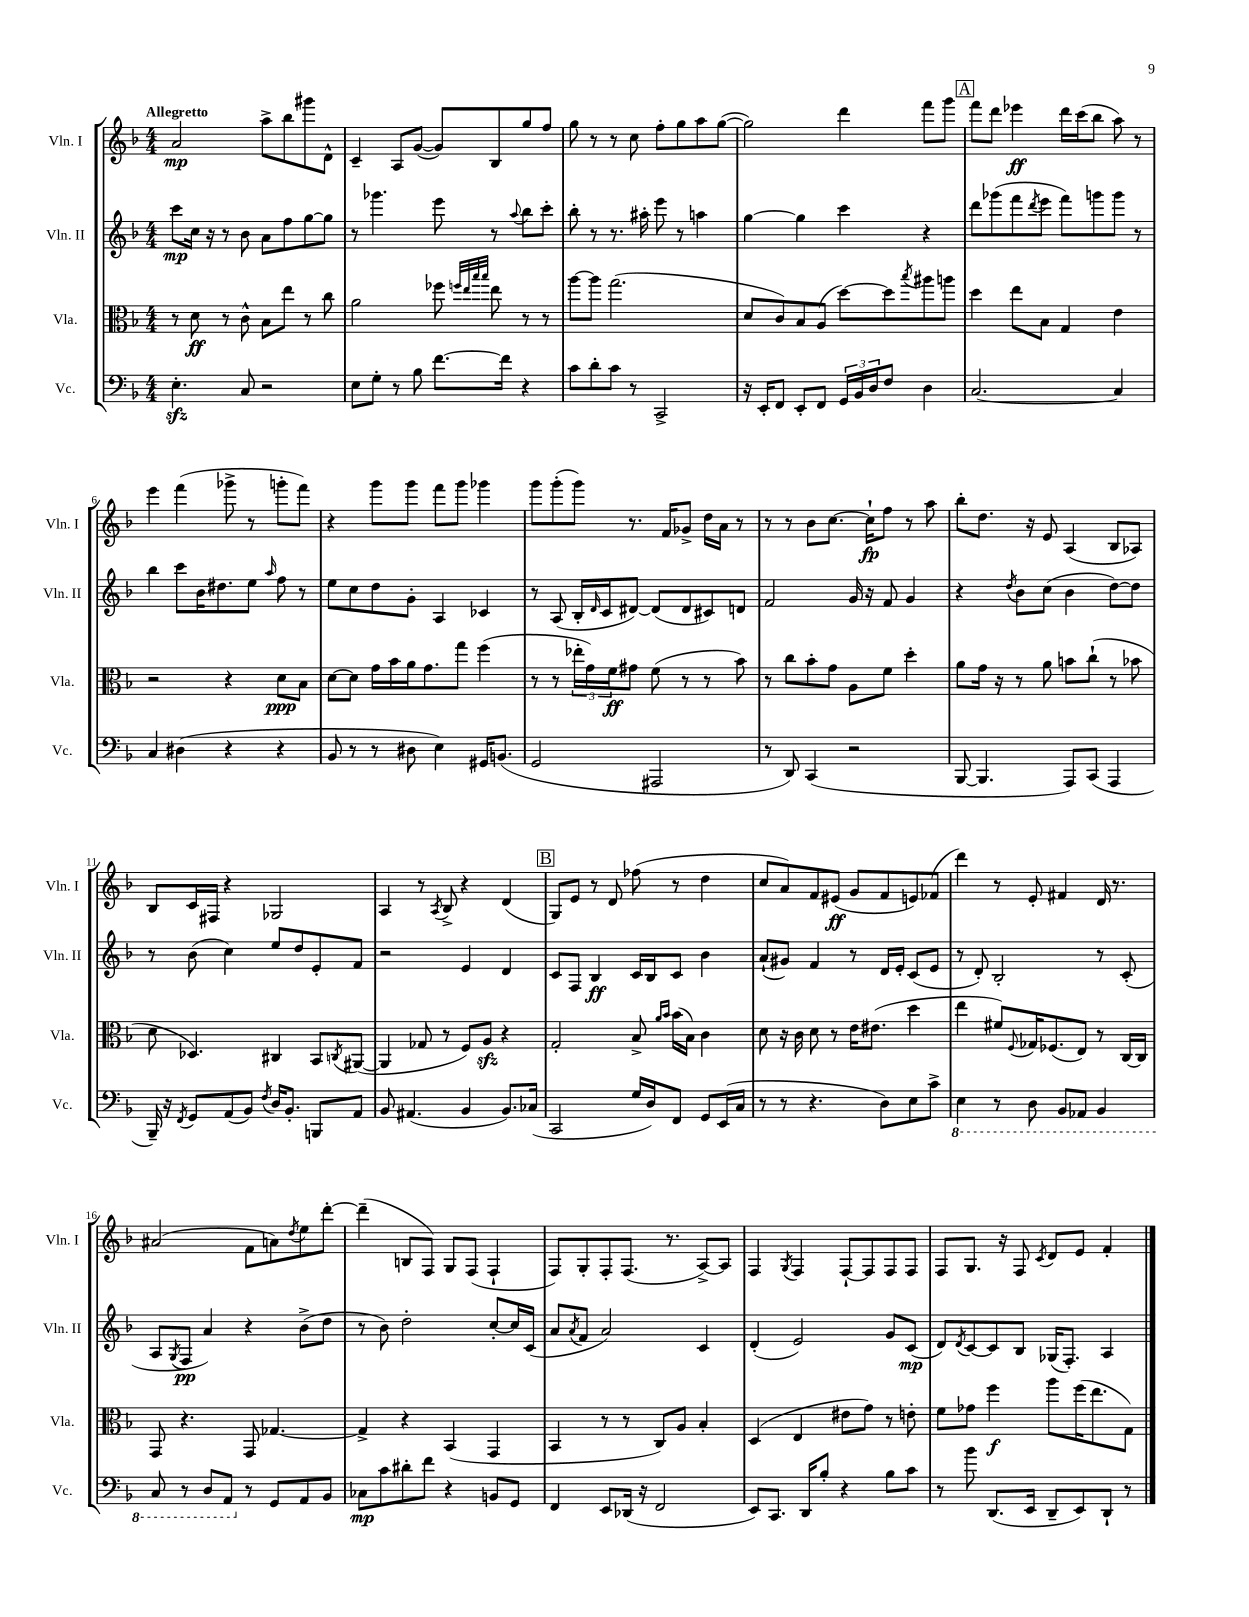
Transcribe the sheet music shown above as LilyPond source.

<<
\new StaffGroup <<
\new Staff = "s0" \with { instrumentName = "Vln. I" shortInstrumentName = "Vln. I" } {
    \clef treble \key f \major \numericTimeSignature \time 4/4 \tempo "Allegretto"
    a'2\mp a''8-> bes''8 gis'''8 d'8-^ |
    c'4-- a8 g'8~( g'8) bes8 g''8 f''8 |
    g''8 r8 r8 c''8 f''8-. g''8 a''8 g''8~( |
    g''2) d'''4 f'''8 g'''8 |
    \mark \markup { \box "A" } f'''8 d'''8 ees'''4\ff d'''16 c'''16( bes''8 a''8) r8 |
    e'''4 f'''4( ges'''8-> r8 g'''8-. f'''8) |
    r4 g'''8 g'''8 f'''8 g'''8 ges'''4 |
    g'''8 g'''8-.( g'''8) r8. f'16 ges'8-> d''16 a'16 r8 |
    r8 r8 bes'8 c''8.~ c''16-!\fp f''8 r8 a''8 |
    bes''8-. d''8. r16 e'8 a4( bes8 aes8) |
    bes8 c'16 fis16 r4 ges2 |
    a4 r8 \acciaccatura { a8 } bes8-> r4 d'4( |
    \mark \markup { \box "B" } g8) e'8 r8 d'8 fes''8( r8 d''4 |
    c''8 a'8) f'8 eis'8\ff( g'8 f'8 e'8) fes'8( |
    d'''4) r8 e'8-. fis'4 d'16 r8. |
    ais'2( f'8 a'8) \acciaccatura { d''8 } e''8 d'''8~-. |
    d'''4--( b8 f8) g8 f8( f4-! |
    f8) g8-. f8-. f8.( r8. a8~->) a8 |
    f4 \acciaccatura { g8 } f4 f8~-! f8 f8 f8 |
    f8 g8. r16 f8 \acciaccatura { c'8 } d'8 e'8 f'4-. \bar "|." |
}
\new Staff = "s1" \with { instrumentName = "Vln. II" shortInstrumentName = "Vln. II" } {
    \clef treble \key f \major \numericTimeSignature \time 4/4
    c'''8\mp c''16 r16 r8 bes'8 a'8 f''8 g''8~ g''8 |
    r8 ges'''4. e'''8 r8 \appoggiatura { a''8 } bes''8 c'''8-. |
    bes''8-. r8 r8. ais''16-. e'''8 r8 a''4 |
    g''4~ g''4 c'''4 r4 |
    \mark \markup { \box "A" } d'''8 ges'''8( f'''8 \acciaccatura { d'''8 } e'''8 f'''8) g'''8 g'''8 r8 |
    bes''4 c'''8 bes'16 dis''8. e''8 \grace { a''16 } f''8 r8 |
    e''8 c''8 d''8 g'8-. a4 ces'4 |
    r8 a8( bes16-. \grace { d'16 } c'16 dis'8~) dis'8( dis'8 cis'8) d'8 |
    f'2 g'16 r16 f'8 g'4 |
    r4 \acciaccatura { d''8 } bes'8 c''8( bes'4 d''8~) d''8 |
    r8 bes'8( c''4) e''8 d''8 e'8-. f'8 |
    r2 e'4 d'4 |
    \mark \markup { \box "B" } c'8 f8 bes4\ff c'16 bes16 c'8 bes'4 |
    a'8-!( gis'8) f'4 r8 d'16 e'16-. c'8( e'8 |
    r8 d'8-.) bes2-. r8 c'8-.( |
    a8 \acciaccatura { g8 } f8\pp a'4) r4 bes'8->( d''8 |
    r8 bes'8) d''2-. c''8~-. c''16 c'16( |
    a'8 \acciaccatura { a'8 } f'8 a'2) c'4 |
    d'4-.( e'2) g'8 c'8\mp( |
    d'8) \acciaccatura { d'8 } c'8~ c'8 bes8 ges16( f8.-.) a4 \bar "|." |
}
\new Staff = "s2" \with { instrumentName = "Vla." shortInstrumentName = "Vla." } {
    \clef alto \key f \major \numericTimeSignature \time 4/4
    r8 d'8\ff r8 c'8-^ bes8 e''8 r8 c''8 |
    a'2 fes''8 \grace { f''32 e''32 bes''32 bes''32 } e''8 r8 r8 |
    a''8~ a''8 g''2.( |
    d'8 c'8) bes8 a8( d''8~) d''8 \acciaccatura { bes''8 } ais''8 a''8 |
    \mark \markup { \box "A" } d''4 e''8 bes8 g4 e'4 |
    r2 r4 d'8\ppp bes8 |
    d'8~ d'8 g'16 bes'16 a'16 g'8. g''8 f''4( |
    r8 r8 \tuplet 3/2 { ees''16-. g'16) f'16\ff } gis'8 f'8( r8 r8 bes'8) |
    r8 c''8 bes'8-. g'8 a8 f'8 d''4-. |
    a'8 g'16 r16 r8 a'8 b'8 c''8-!( r8 bes'8 |
    d'8 des4.) cis4 bes,8 \acciaccatura { c8 } ais,8~( |
    ais,4 ges8 r8 f8) a8\sfz r4 |
    \mark \markup { \box "B" } g2-. bes8-> \grace { a'16 bes'16 } bes'16( bes16) c'4 |
    d'8 r16 c'16 d'8 r8 e'16 eis'8.( d''4 |
    e''4 fis'8) \appoggiatura { f8 } ges16 fes8.( e8) r8 c16~ c16 |
    g,8 r4. g,8 ges4.~ |
    ges4-> r4 bes,4( g,4 |
    bes,4 r8 r8 c8) a8 bes4-. |
    d4( e4 eis'8 g'8) r8 e'8-. |
    f'8 ges'8 f''4\f a''8 f''16( e''8. g8) \bar "|." |
}
\new Staff = "s3" \with { instrumentName = "Vc." shortInstrumentName = "Vc." } {
    \clef bass \key f \major \numericTimeSignature \time 4/4
    e4.-.\sfz c8 r2 |
    e8 g8-. r8 bes8 f'8.~ f'16 r4 |
    c'8 d'8-. c'8 r8 c,2-> |
    r16 e,16-. f,8 e,8-. f,8 \tuplet 3/2 { g,16 bes,16 d16 } f8 d4 |
    \mark \markup { \box "A" } c2.~ c4 |
    c4 dis4( r4 r4 |
    bes,8 r8 r8 dis8 e4) gis,16 b,8.( |
    g,2 ais,,2 |
    r8 d,8) c,4( r2 |
    bes,,8~ bes,,4. a,,8) c,8( a,,4 |
    bes,,16--) r16 \acciaccatura { f,8 } g,8 a,8( bes,8) \acciaccatura { f8 } d16 bes,8.-. b,,8 a,8 |
    bes,8 ais,4.( bes,4 bes,8.) ces16( |
    \mark \markup { \box "B" } c,2 g16 d16) f,8 g,8 e,16( c16 |
    r8 r8 r4. d8) e8 c'8-> |
    \ottava #-1 e,4 r8 d,8 bes,,8 aes,,8 bes,,4 |
    c,8 r8 d,8 a,,8 \ottava #0 r8 g,8 a,8 bes,8 |
    ces8\mp c'8 dis'8-. f'8 r4 b,8 g,8 |
    f,4 e,8 des,16( r16 f,2 |
    e,8) c,8. d,16 bes8-. r4 bes8 c'8 |
    r8 bes'8 d,8.( e,16 d,8-- e,8) d,8-! r8 \bar "|." |
}
>>
>>
